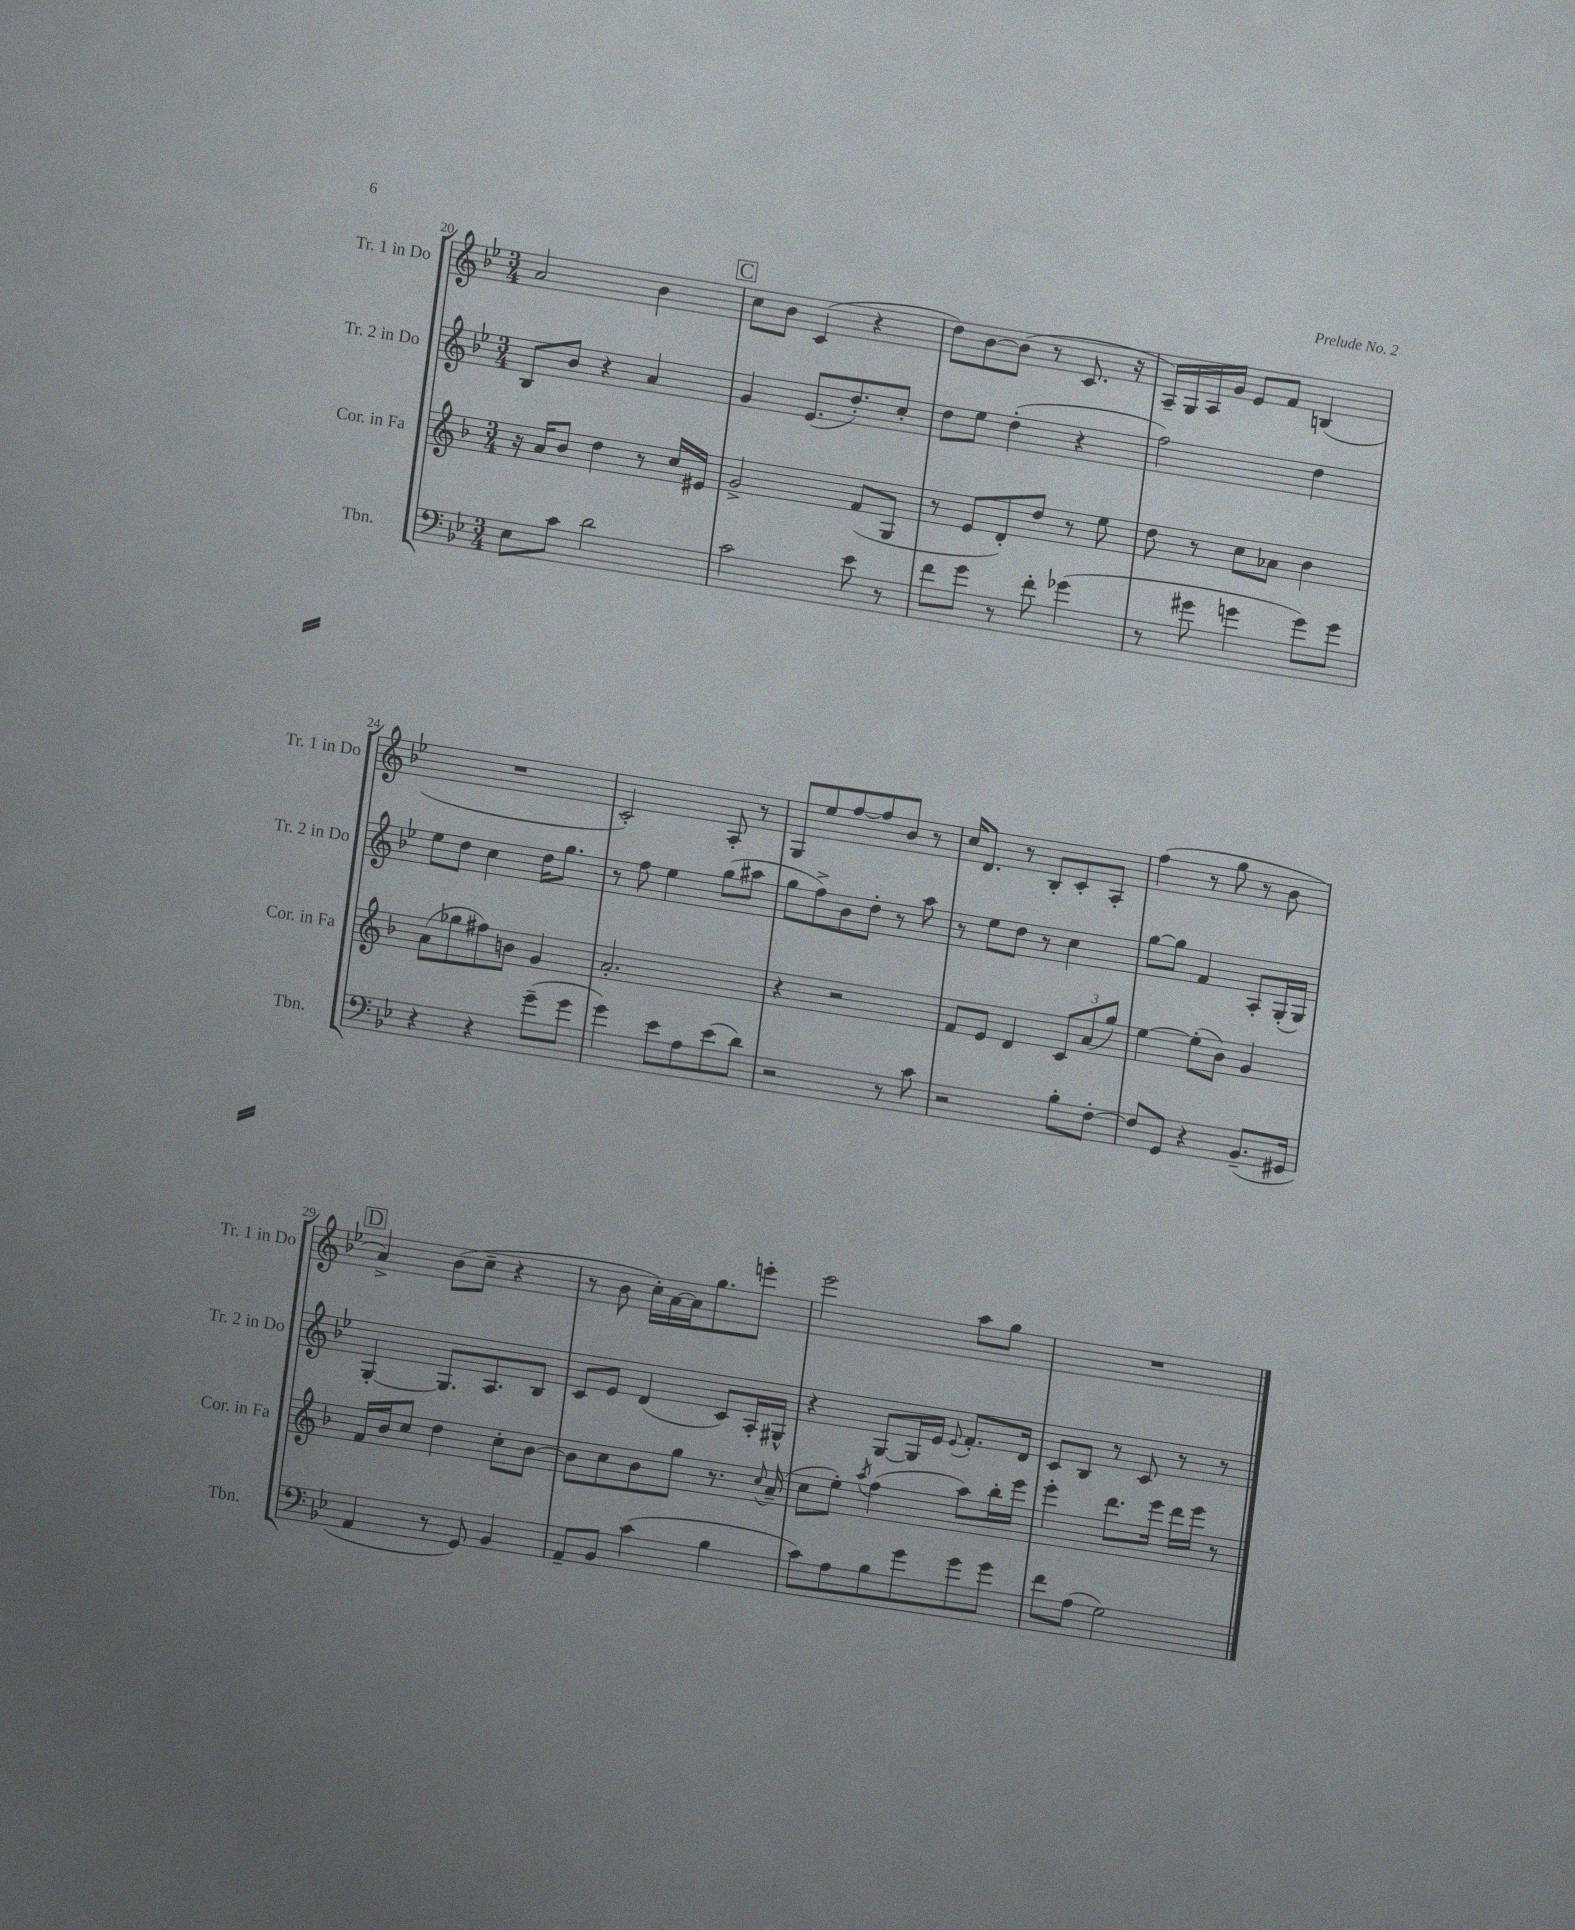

**kern	**kern	**kern	**kern
*staff4	*staff3	*staff2	*staff1
*clefF4	*clefG2	*clefG2	*clefG2
*k[b-e-]	*k[b-]	*k[b-e-]	*k[b-e-]
*M3/4	*M3/4	*M3/4	*M3/4
8E-\L	16r	8B-/L	2a/
.	16a/LK	.	.
8c\J	8b-/J	8b-/J	.
2d\	4dd\	4r	.
.	8r	4a/	4b-\
.	16cc/LL	.	.
.	16e#/JJ	.	.
=	=	=	=
2c\	2g^/	4g/	8cc\L
.	.	.	8b-\J
.	.	(8.e-/L	(4c/
.	.	8.dd'/)	.
8e-\	(8f/L	.	4r
8r	8G/J	8cc'/J	.
=	=	=	=
8f\L	8r	8dd\L	8dd\L)
8g\J	8e/L	8ee-\J	[8b-\
8r	8d'/)	(4dd'\	(8b-\]J
8f'\	8dd/J	.	8r
(4g-\	8r	4r	8.c/
.	8ee\	.	.
.	.	.	16r
=	=	=	=
8r	8dd\	2ff\)	16A~/LL)
.	.	.	16G/
8g#\	8r	.	16A/
.	.	.	16g/JJ
4g\	8cc\L	.	8e-/L
.	8a-\J	.	8f/J
8g\L)	4b-\	4dd\	(4B/
8g\J	.	.	.
=	=	=	=
4r	(8a\L	8ee-\L	2.r
.	8gg-\	8dd\J	.
4r	8ff#\)	4cc\	.
.	8b\J	.	.
(8g~\L	4g/	16dd\LK	.
.	.	8.gg\J	.
8g\J	.	.	.
=	=	=	=
4g\)	2.a'/	8r	2c'/)
.	.	8ff\	.
8e-\L	.	4ee-\	.
8A\	.	.	.
(8e-\	.	(8gg\L	8A'/
8d\J)	.	8aa#\J	8r
=	=	=	=
2r	4r	8gg\L	8G/L
.	.	8ff^\)	8ee-/
.	2r	8b-\	[8ff/
.	.	8dd'\J	8ff/]
8r	.	8r	8b-/J
8c\	.	8aa\	8r
=	=	=	=
2r	8f/L	8r	16cc/LK
.	.	.	8.d/J
.	8e/J	8ee-\L	.
.	4d/	8dd\J	8r
.	.	8r	8B-'/L
8B-'\L	12c/L	4cc\	8c'/
.	(12a/	.	.
[8F'\J	.	.	8A'/J
.	12gg/J)	.	.
=	=	=	=
8F/]L	[4ee\	[8gg\L	(4ff\
8GG/J	.	8gg\]J	.
4r	(8ee'\]L	4f/	8r
.	8b-\J)	.	8gg\
(8.BB-~/L	4g/	8A'/L	8r
.	.	(16G'/L	8b-\
16GG#/Jk	.	16G/JJ)	.
=	=	=	=
4AA/	16f/LL	[4G'/	4a^/)
.	16b-/J	.	.
.	8cc/J	.	.
8r	4dd\	8.G/]L	(8b-\L
8GG/)	.	.	8cc~\J
.	.	8.A/	.
4BB-/	8cc'\L	.	4r
.	[8b-\J	8B-/J	.
=	=	=	=
8AA~/L	8b-\]L	8c/L	8r
8BB-/J	8cc\	8e-/J	8b-\
(4c\	8b-\	(4d/	16cc'\LL)
.	.	.	[16a\
.	8gg\J	.	16a\]J
.	.	.	8.gg\
4B-\	8.r	8c/L)	.
.	.	16A'/L	8eee'\J
.	8qqcc/	.	.
.	(16a~/	16G#^^/JJ	.
=	=	=	=
8c\L)	8cc\L	4r	2eee-\
8A\	8ee'\J)	.	.
.	8qaa/	.	.
8B-\	(4ff\	[8G/L	.
8g\	.	16G/]L	.
.	.	16e-/JJ	.
.	.	8qqe-/	.
8g\	8aa\L)	8.f'/L	8aa\L
8g\J	16bb-'\L	.	8gg\J
.	16eee\JJ	16d/Jk	.
=	=	=	=
8f\L	4eee'\	8c/L	2.r
(8A\J	.	8B-/J	.
2G\)	8.ddd\L	8r	.
.	.	8c/	.
.	16eee\Jk	.	.
.	16ddd\LL	8r	.
.	16eee\JJ	.	.
.	8r	8r	.
==	==	==	==
*-	*-	*-	*-
